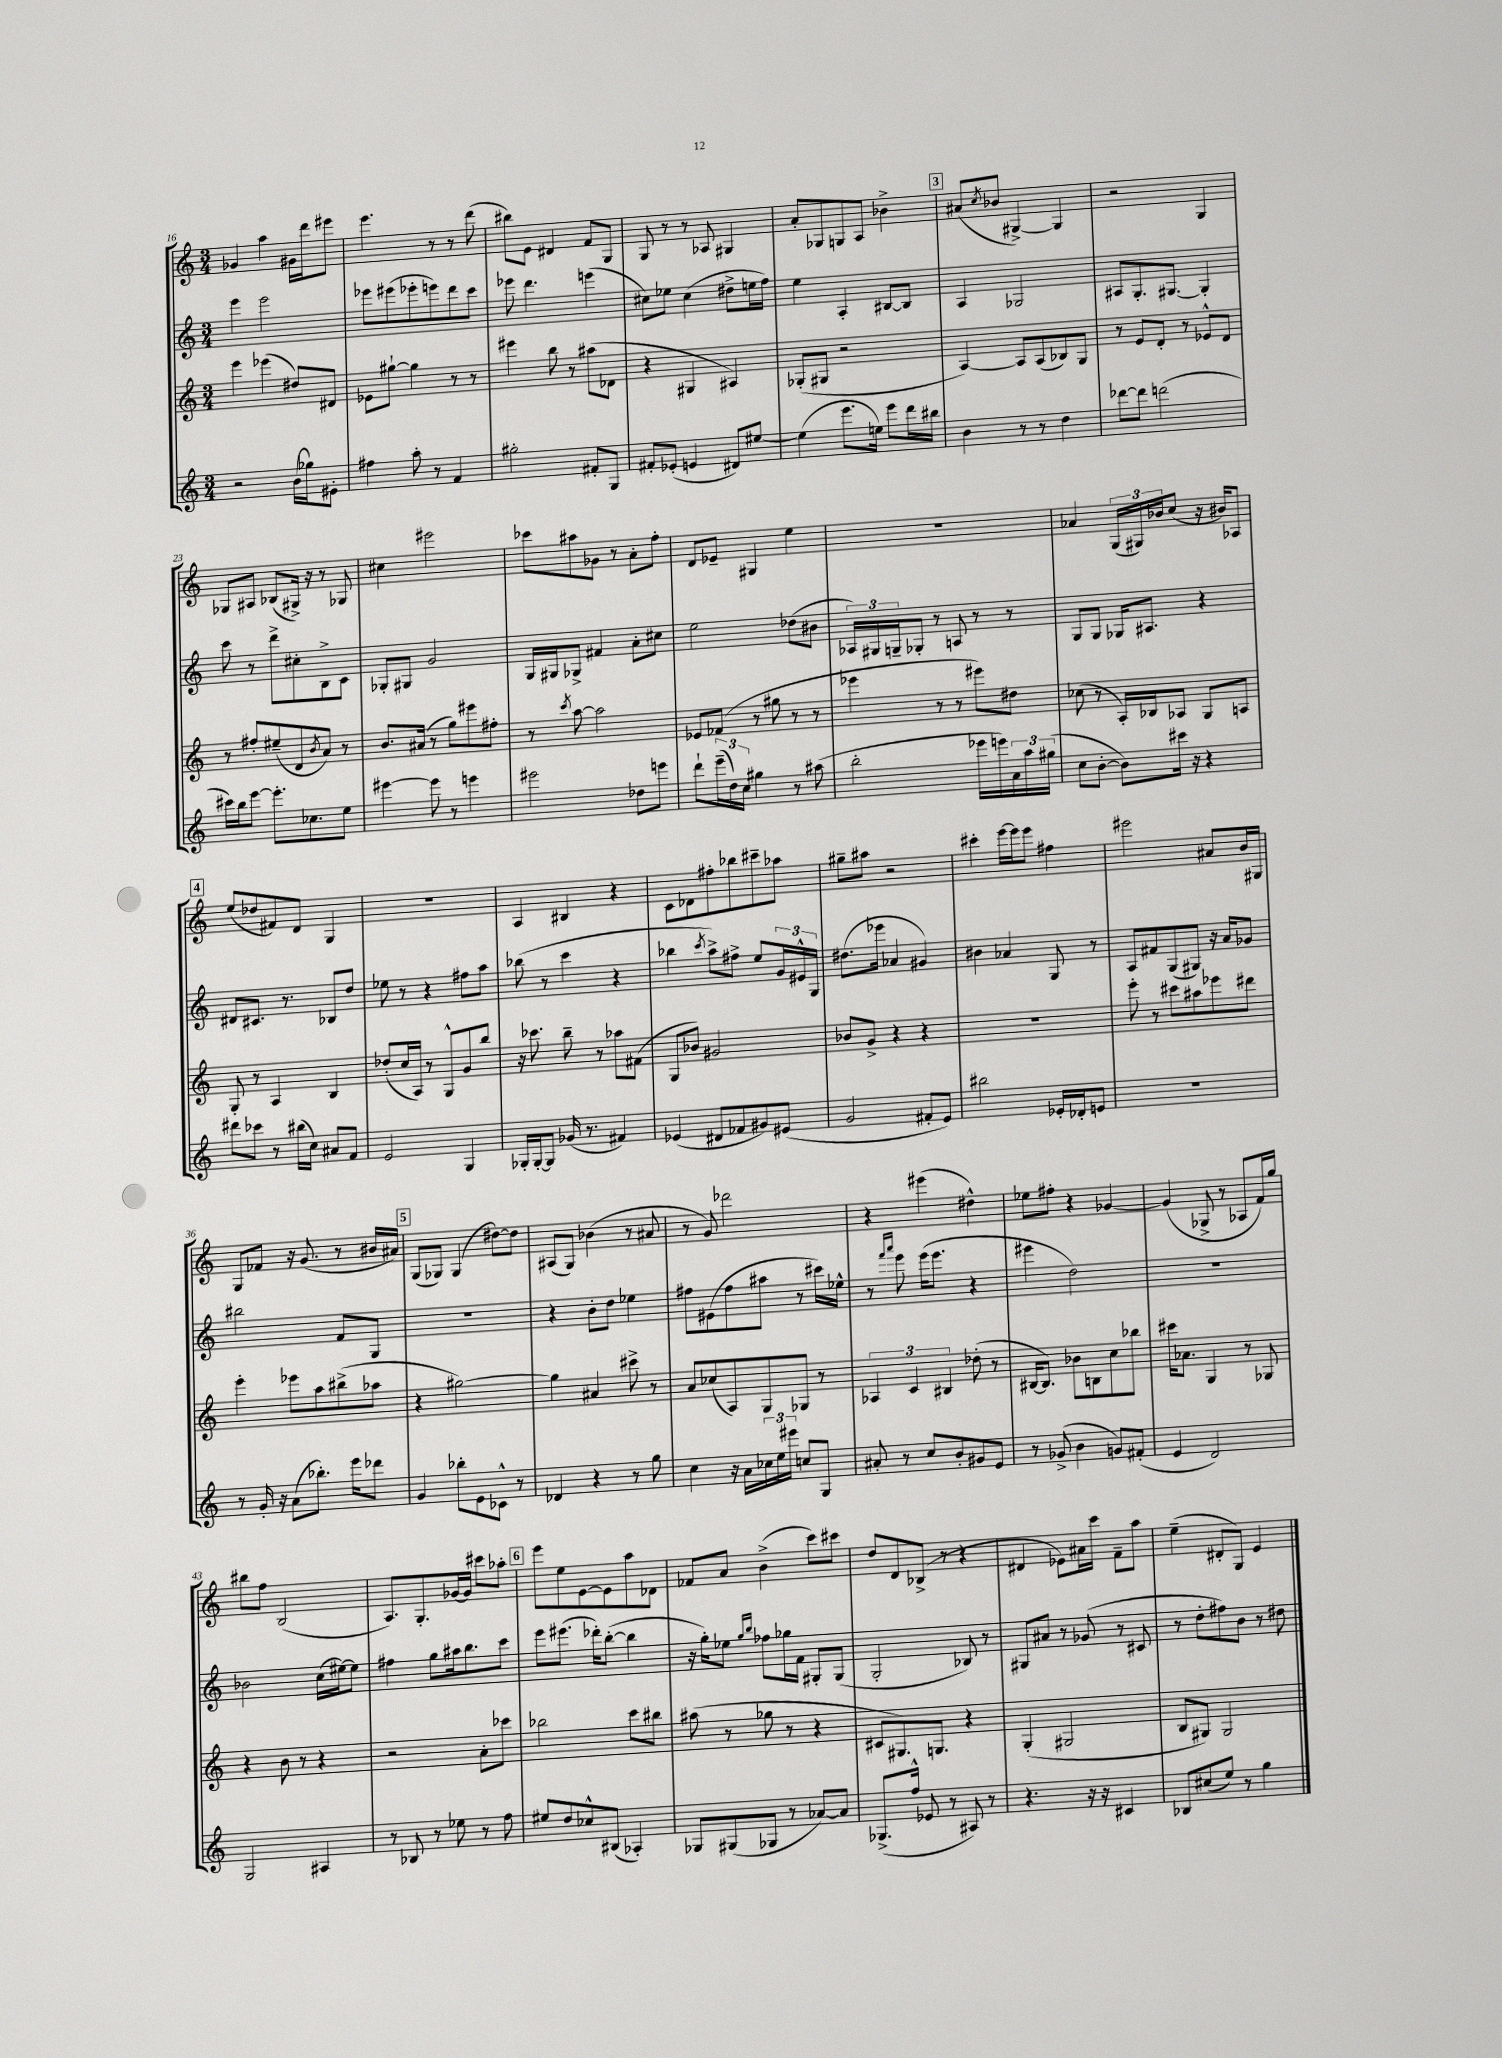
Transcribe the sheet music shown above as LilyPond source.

<<
\new StaffGroup <<
\new Staff = "s0" {
    \clef treble \key c \major \numericTimeSignature \time 3/4
    ges'4 a''4 gis'16 d'''16 eis'''8 |
    e'''4. r8 r8 d'''8( |
    bis''8) e'8 dis'4 f'8 g8 |
    g8 r8 r8 aes8 gis4 |
    a'8-. ges8 g8 a8 bes'4-> |
    \mark \markup { \box "3" } ais'8( \acciaccatura { c''8 } bes'8 gis4~->) gis4 |
    r2 g4 |
    ges8 ais8 bes8( gis16->) r16 r8 ges8 |
    cis''4 eis'''2 |
    ces'''8 ais''8 ges'8 r8 a'8-. f''8-. |
    d'8 ees'8-- gis4 e''4 |
    R2. |
    aes'4 \tuplet 3/2 { g16( gis16) bes'16 } c''8( r16 bis'16) aes8 |
    \mark \markup { \box "4" } e''8( des''8 fis'8) d'8 g4 |
    R2. |
    a4 bis4 r4 |
    c'8 des'8 fis''8-. bes''8 cis'''8-- aes''8 |
    gis''8-- ais''8 r2 |
    cis'''4-. e'''16~ e'''16 e'''8 fis''4 |
    eis'''2 ais'8 b'16 gis16 |
    g8 fes'8 r16 g'8.( r8 bis'16 ais'16) |
    \mark \markup { \box "5" } g8( ges8) ges4( dis''8~) dis''8 |
    ais8( g8) bes'4( r8 ais'8 |
    r8 g'8) des'''2 |
    r4 eis'''4( dis''4-^) |
    ees''8 fis''8-. r4 ges'4~ |
    ges'4( ges8-> r8 aes8 f'16) g''16 |
    bis''8 f''8 b2( |
    a8.) g8.-. ges'16~ ges'16 cis'''8 aes''8-. |
    \mark \markup { \box "6" } e'''8 e''8 e'8~ e'8 a''8 des'8 |
    fes'8 a'8 b'4->( c'''8) cis'''8 |
    d''8 d'8 bes8->( r8 r4 |
    dis'4 ees'8) ais'16 c'''16 f'8-- a''8 |
    e''4--( dis'8-. g8) e'4 \bar "|." |
}
\new Staff = "s1" {
    \clef treble \key c \major \numericTimeSignature \time 3/4
    e'''4 e'''2 |
    ees'''8 eis'''8( ees'''8-. e'''8) d'''8 c'''8 |
    ees'''8 d'''4. e'''4( |
    cis''8) ees''8 cis''4( dis''8-> e''16 f''16) |
    e''4 a4-. bis8~ bis8 |
    \mark \markup { \box "3" } a4 ges2 |
    ais8 g8.-. gis8.~ gis4-. |
    c'''8 r8 d'''8-> cis''8-. b8-> c'8 |
    ges8-. gis8 g'2 |
    g16 gis16 ges8-> fis'4 a'8-. cis''8 |
    e''2 des''8( bis'8 |
    \tuplet 3/2 { aes16) gis16 g16-- } ges8-. r8 a8 r8 r8 |
    g8 g8 ges16 ais8. r4 |
    \mark \markup { \box "4" } dis'8 cis'8. r8. bes8 d''8 |
    ees''8 r8 r4 fis''8 a''8 |
    bes''8( r8 c'''4 r4 |
    bes''4 \acciaccatura { c'''8 } a''8->) fis''8-> e''8 \tuplet 3/2 { g'16 eis'16-^ g16 } |
    dis''8.( ees'''16 aes'4 gis'4) |
    bis'4 aes'4 g8 r8 |
    a8 fis'8 g8( gis8) r16 a'16 ges'8 |
    bis''2 f'8 g8 |
    \mark \markup { \box "5" } R2. |
    r4 b'8-. d''8 ees''4 |
    fis''8 eis'8( fis''8 ais''8 r8 cis'''16) ees''16-^ |
    r8 \grace { f'''16 a'''16 } e'''8 e'''16( e'''8. r4 |
    eis'''4 d''2) |
    R2. |
    bes'2 c''16( eis''16~) eis''8 |
    fis''4 g''8 ais''16 b''8. c'''8 |
    \mark \markup { \box "6" } e'''8 eis'''8.( des'''16-.) b''8~-.( b''4 |
    r16 g''16-.) ees''8 \grace { g''16 b''16 } fes''8 ges''16 f'16 gis8-. gis8( |
    g2-. bes8) r8 |
    gis8 ais'8 r8 ges'8( r8 cis'8 |
    r8 d''8-. fis''8) b'8 r8 dis''8 \bar "|." |
}
\new Staff = "s2" {
    \clef treble \key c \major \numericTimeSignature \time 3/4
    e'''4 ees'''4( dis''8) dis'8 |
    ees'8 gis''8~-! gis''4 r8 r8 |
    eis'''4 b''8 r8 ais''8( des'8 |
    r4 gis4 ais4) |
    ges8-.( gis8 r2 |
    \mark \markup { \box "3" } a4~) a8 a8( bes8) g8 |
    r8 e'8 d'8-. r8 ees'8-^ d'8 |
    r8 fis''8-. eis''8--( d'8 \acciaccatura { b'8 } a'8) r8 |
    b'8. ais'16( r8 g''8) eis'''8 fis''8-. |
    r8 \acciaccatura { c'''8 } a''8~ a''2 |
    ees'8 fes'8( r8 gis''8 r8 r8 |
    ees'''4 r8 r8 eis'''8) dis''8 |
    ces''8( r8 a16-.) bes16 aes8 g8 a8 |
    \mark \markup { \box "4" } g8-. r8 a4 b4 |
    des''8-.( c''16 a16) r8 g8-^ g'8 b''8 |
    r16 ces'''8. b''8-- r8 aes''8 fis'8( |
    g8 bes'8) gis'2 |
    bes'8 g'8-> r4 r4 |
    R2. |
    e'''8-. r8 cis'''8 ais''8 ees'''8 dis'''8 |
    e'''4-. ees'''8 a''8 bis''8->( aes''8 |
    \mark \markup { \box "5" } r4 gis''2~) |
    gis''4 ais'4 cis'''8-> r8 |
    a'8 ces''8( a8) g8 ges8 r8 |
    \tuplet 3/2 { aes4 c'4 bis4 } des''8-.( r8 |
    bis16~ bis8.) bes'8 b8 c''8 bes''8 |
    cis'''16 aes'8. g4 r8 ges8 |
    r4 b'8 r8 r4 |
    r2 a'8-. ces'''8 |
    \mark \markup { \box "6" } bes''2 c'''8 bis''8 |
    ais''8( r8 ges''8 r8 r4 |
    cis'8 gis8.) g8. r4 |
    g4-.( gis2 |
    b8 gis8) gis2 \bar "|." |
}
\new Staff = "s3" {
    \clef treble \key c \major \numericTimeSignature \time 3/4
    r2 b'16( ges''16) eis'8-. |
    fis''4 a''8-. r8 f'4 |
    gis''2-. fis'8-. g8 |
    fis'8-. ees'8-.( e'4 dis'8) eis''8~ |
    eis''4( e'''8. e''16) e'''8 d'''16 bis''16 |
    \mark \markup { \box "3" } b'4 r8 r8 d''4 |
    des'''8~ des'''8 d'''2( |
    cis'''16) b''16 e'''8~ e'''8.-. ces''8. e''8 |
    eis'''4~ eis'''8 r8 e'''4 |
    eis'''2 des''8 e'''8 |
    d'''8-! \tuplet 3/2 { e'''16--( d''16) c''16 } gis''4 r8 ais''8( |
    b''2-. ees'''16 e'''16) \tuplet 3/2 { a'16 a''16 gis''16( } |
    c''8 b'8~-. b'8) cis'''16 r16 r4 |
    \mark \markup { \box "4" } dis'''8 ces'''8 r8 bis''16( c''16) ais'8 f'8 |
    e'2 g4 |
    ges16-. ges16~-. ges8 ges'16( r8. fis'4) |
    ees'4( dis'8 fes'8 gis'8) eis'8( |
    g'2 fis'8-. e'8) |
    bis''2 ees'16-. des'16-. e'8 |
    r2. |
    r8 g'16-. r16 a'8( bes''8.-.) e'''16 des'''8 |
    \mark \markup { \box "5" } g'4 bes''8-. e'8 ces'8-^ r8 |
    des'4 r4 r8 g''8 |
    c''4 r16 a'16 \tuplet 3/2 { ces''16 e''16 eis'''16 } c''8 g8 |
    ais'8-. r8 c''8 b'8-. gis'8 e'8 |
    r8 ges'8->( b'4 g'8) fis'8-.( |
    e'4 d'2) |
    g2 ais4 |
    r8 bes8 r8 ees''8 r8 f''8 |
    \mark \markup { \box "6" } eis''8 d''8 ces''8-^ bis8( aes4-.) |
    ges8 gis8( ges8 r8 aes'8~) aes'8 |
    ges8.->( f''16-^ ees'8 r8 ais8) r8 |
    r4. r16 r16 cis'4 |
    bes8 cis''8( e''8) r8 g''4 \bar "|." |
}
>>
>>
\layout { \context { \Score currentBarNumber = #16 } }
